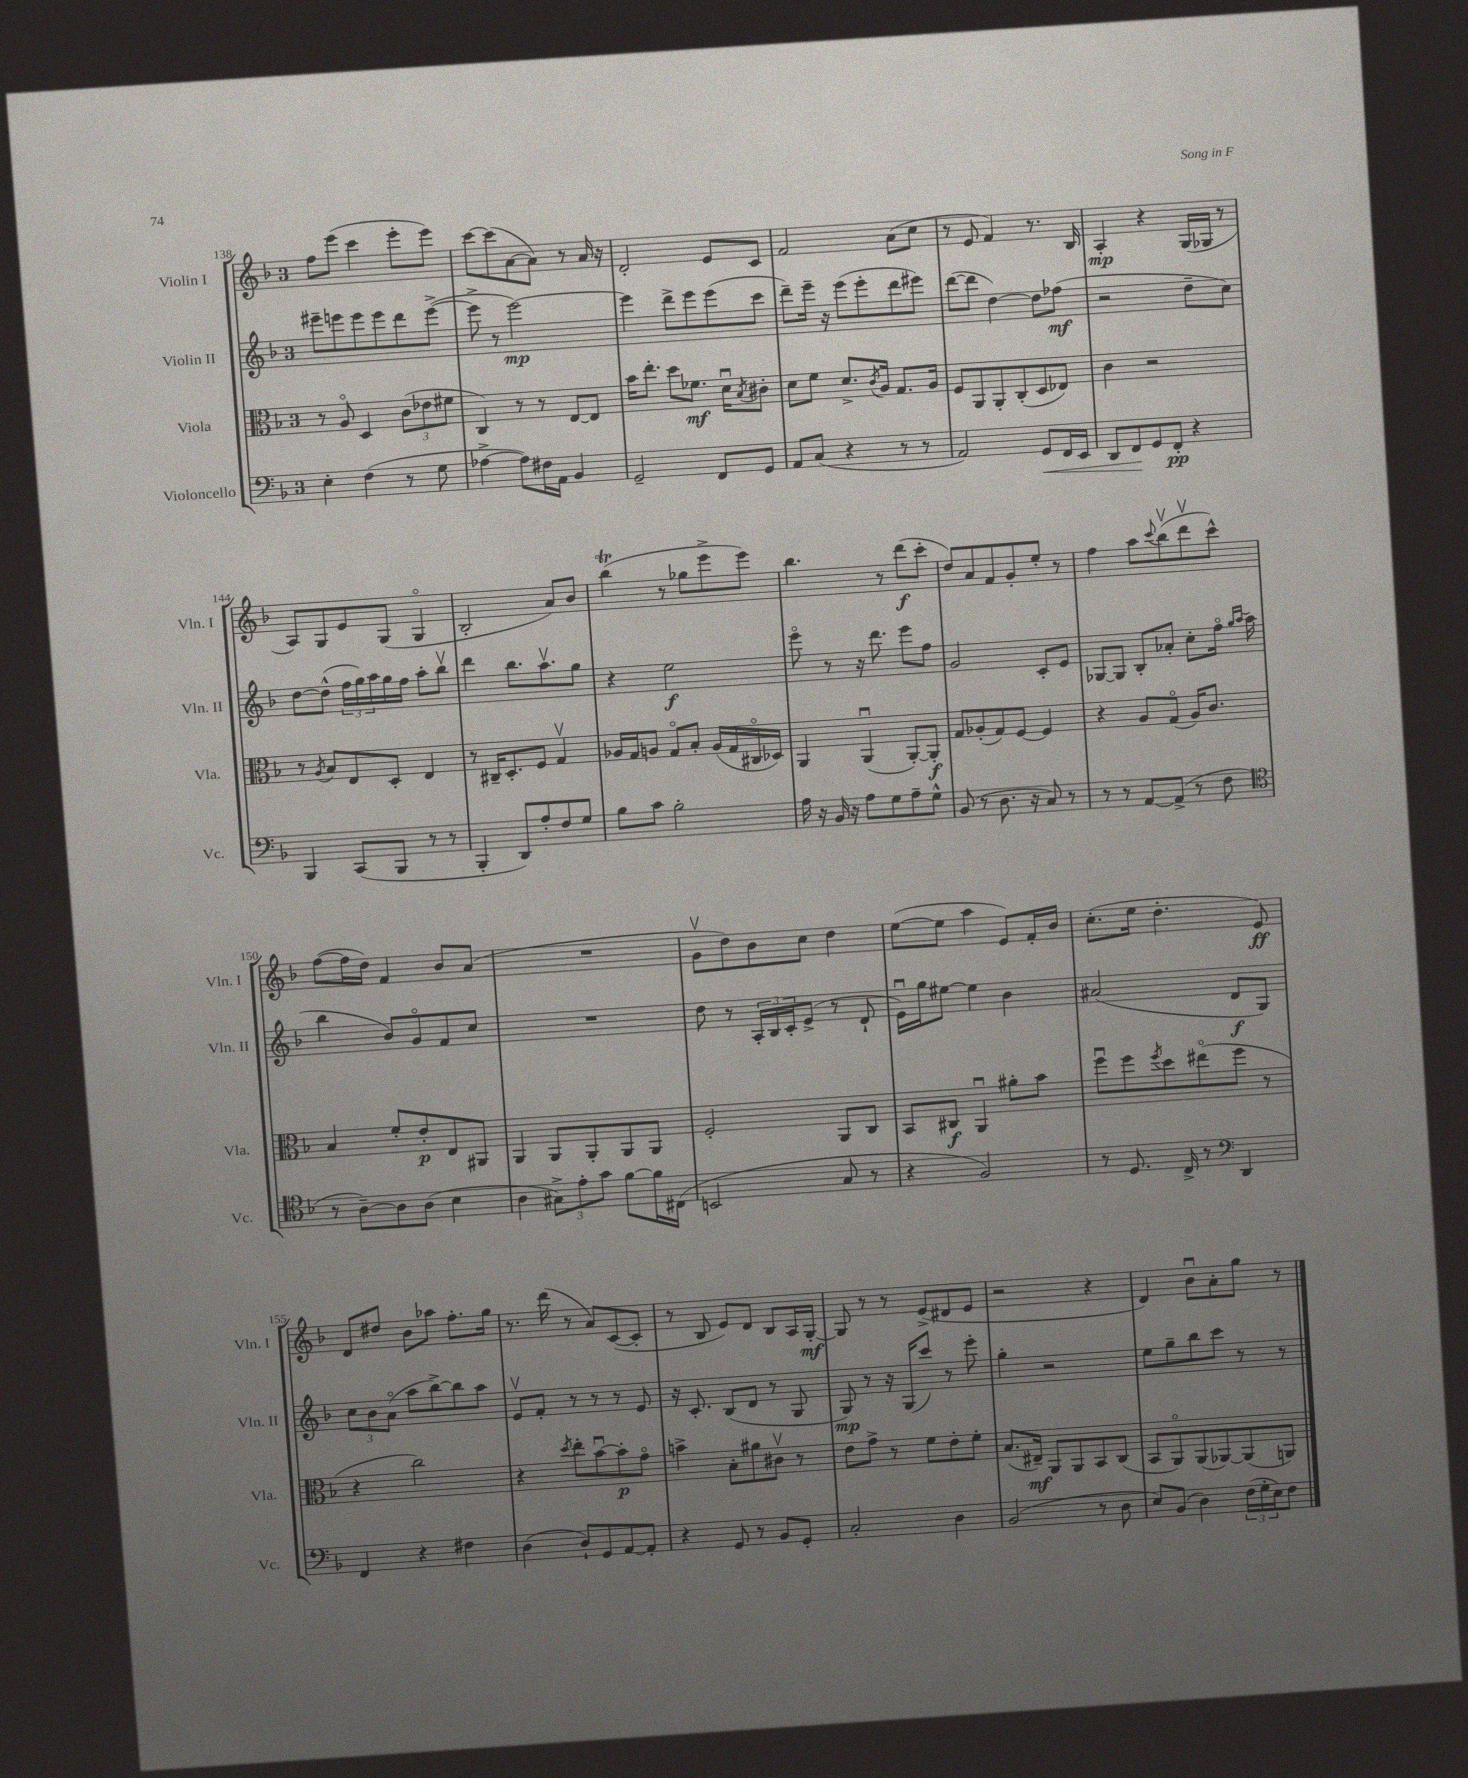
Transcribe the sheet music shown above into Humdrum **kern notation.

**kern	**kern	**kern	**kern
*staff4	*staff3	*staff2	*staff1
*clefF4	*clefC3	*clefG2	*clefG2
*k[b-]	*k[b-]	*k[b-]	*k[b-]
*M3/4	*M3/4	*M3/4	*M3/4
4E'	8r	8eee#~	8ff
.	8Ao	8eee	(8eee
(4F	4D	8eee	4ccc
.	.	8eee	.
8r	(12c	8ddd	8eee'
.	12e-	.	.
8G	.	([8eee^	8eee)
.	12f#	.	.
=	=	=	=
[4A-^	4C)	8eee^]	[8ccc
.	.	8r	(8ccc]
8A-])	8r	[2eee)	[8a
16F#	8r	.	8a])
16AA	.	.	.
4BB-	[8E	.	8r
.	8E]	.	16a
.	.	.	16r
=	=	=	=
2GG~	16b-	4eee]	2d'
.	8.ee'	.	.
.	8dd	8ddd^	.
.	8.f-	8eee	.
8FF	.	(8eee	8e
.	16du	.	.
.	8qB-	.	.
8GG	8c#'	8ccc	8c
=	=	=	=
8AA	8d	8ddd~)	2f
(8C	8f	16eee~	.
.	.	16r	.
4r	8.d^	(8eee	.
.	.	8eee'	.
.	8qc	.	.
.	16A	.	.
8r	8.G	8ddd	(8a
8r	.	8eee#)	8cc
.	16A	.	.
=	=	=	=
2AA)	8F	([8ddd	8r
.	8AA	8ddd]	8e
.	8AA'	[4dd)	4f)
.	(8C'	.	.
8GG	8D	8dd]	8.r
16FF	8E-)	(8ff-	.
16EE	.	.	16B-
=	=	=	=
8DD	4c	2r	4A'
8FF	.	.	.
8GG	2r	.	4r
8FF'	.	.	.
4r	.	8dd~	(16G
.	.	.	16G-
.	.	8cc)	8r
=	=	=	=
4BBB-	8r	[8dd	8A)
.	8qA	.	.
.	8B-	(8dd^^]	8G
(8CC	8E	24ff	8e
.	.	24gg)	.
.	.	24aa	.
8BBB-	8D'	16gg	(8G
.	.	16ff	.
8r	4E	8aa'	4Go
8r	.	8bb-v	.
=	=	=	=
4BBB-'	8r	4ddd	2B-'
.	16C#~	.	.
.	8.D'	.	.
8DD)	.	8.bb-	.
8A'	8F	.	.
.	.	8.aav	.
8F	4Gv	.	8a)
8G	.	8gg	8b-
=	=	=	=
8B-	16A-	4r	(4bb-
.	16G	.	.
8c	8A	.	.
2B-'	8Go	2ee	8r
.	8B-'	.	8gg-
.	(16A	.	8eee^
.	16G	.	.
.	16C#o	.	8eee)
.	16D-)	.	.
=	=	=	=
16A	4AA	8eeeo	4.bb-
16r	.	.	.
16BB-	.	8r	.
16r	.	.	.
8A	(4AAu	16r	.
.	.	8.ddd	.
8G	.	.	8r
8A~	[8AA')	8eee	(8ddd
8G^^	8AA']	8ff	8ccc'
=	=	=	=
(8BB-	8G	2g	8dd)
8r	(8A-'	.	8a
8.D	8G)	.	8f
.	[8F	.	8g'
16r	.	.	.
8C)	4F]	8c'	8ee'
8r	.	8e	8r
=	=	=	=
8r	4r	[8G-	4ff
8r	.	8G-]	.
[8AA	8A	8B-'	8aa
.	.	.	8qqccc
(8AA^]	(8Go	8a-'	(8bb-v
8r	16A)	8cc'	8dddv
.	8.c	.	.
8F	.	16ffo	8ccc^^)
.	.	16qqgg	.
.	.	16qqaa	.
.	.	(16aa	.
=	=	=	=
*clefC4	*	*	*
8r	4B-	4bb-	([8ff
[8A~)	.	.	16ff]
.	.	.	16dd)
8A]	8f'	8b-)	4f
(8A	8e'	8go	.
4B-	8E	8f	8b-
.	8AA#	8cc	(8a
=	=	=	=
4A	4AA	2.r	2.r
12G#^)	8AA	.	.
12e'	.	.	.
.	8AA'	.	.
12g	.	.	.
[8f	8AA	.	.
16f]	8AA	.	.
(16C#	.	.	.
=	=	=	=
2BB	2F'	8dd	8gv
.	.	8r	8dd)
.	.	24A'	8b-
.	.	24B-	.
.	.	24c'	.
.	.	(8e^	8cc
8G	8AA	8r	4dd
8r	8C	8d`	.
=	=	=	=
4r	8BB-	16eu)	([8ee
.	.	16gg	.
.	8C#	[8ee#	8ee]
2F)	4AAu	4ee#]	4aa
.	8a#'	4b-	8e)
.	8b-	.	16f'
.	.	.	16b-
=	=	=	=
8r	8ffu	(2a#	(8.cc'
8.D	8ff	.	.
.	.	.	16ee
.	8qff	.	.
.	8dd	.	4.dd'
16C^	.	.	.
8r	(8ee#o	.	.
*clefF4	*	*	*
4DD	8ff	8d	.
.	8r	8G)	8e)
=	=	=	=
4FF	4r	12cc	8d
.	.	12b-	.
.	.	.	8dd#
.	.	(12ao	.
4r	2cc)	8aa	8b-
.	.	[8bb-^)	8aa-
4F#	.	8bb-]	8.ff'
.	.	8aa	.
.	.	.	16gg
=	=	=	=
(4D	4r	8ev	8.r
.	.	8f'	.
.	.	.	(16ddd
.	8qdd	.	.
8D`)	8ee'	8r	8r
8GG	[8b-u	8r	8a)
[8AA	8b-']	8r	([8c
8AA']	8go	8e	8c']
=	=	=	=
4r	4b^	16r	8r
.	.	8.c'	.
.	.	.	8B-
8GG	8B-'	(8B-	8e)
8r	8a#	8d	8d
8BB-	8c#v	8r	8B-
8GG'	8r	8G	16A
.	.	.	[16G'
=	=	=	=
2C'	8e	8G)	8G]
.	8g^	8r	8r
.	8r	16r	8r
.	.	(16G	.
.	8f	8ccc)	(8e^
4D	8e'	8r	8d#
.	8f'	8eee'	8e
=	=	=	=
(2BB-	(8.B-	4gg'	2r
.	16E#~)	.	.
.	8AA	2r	.
.	8AA	.	.
8r	8BB-	.	4r
8D	(8C	.	.
=	=	=	=
8E)	8BB-	8ee	4d)
(8BB-	8AAo)	8gg~	.
4D)	(8AA	8bb-	8b-u
.	[8AA-)	8ccc	8a'
(24F	(8AA-]	8r	8gg
24G'	.	.	.
24E)	.	.	.
8F	8AA)	8r	8r
==	==	==	==
*-	*-	*-	*-
